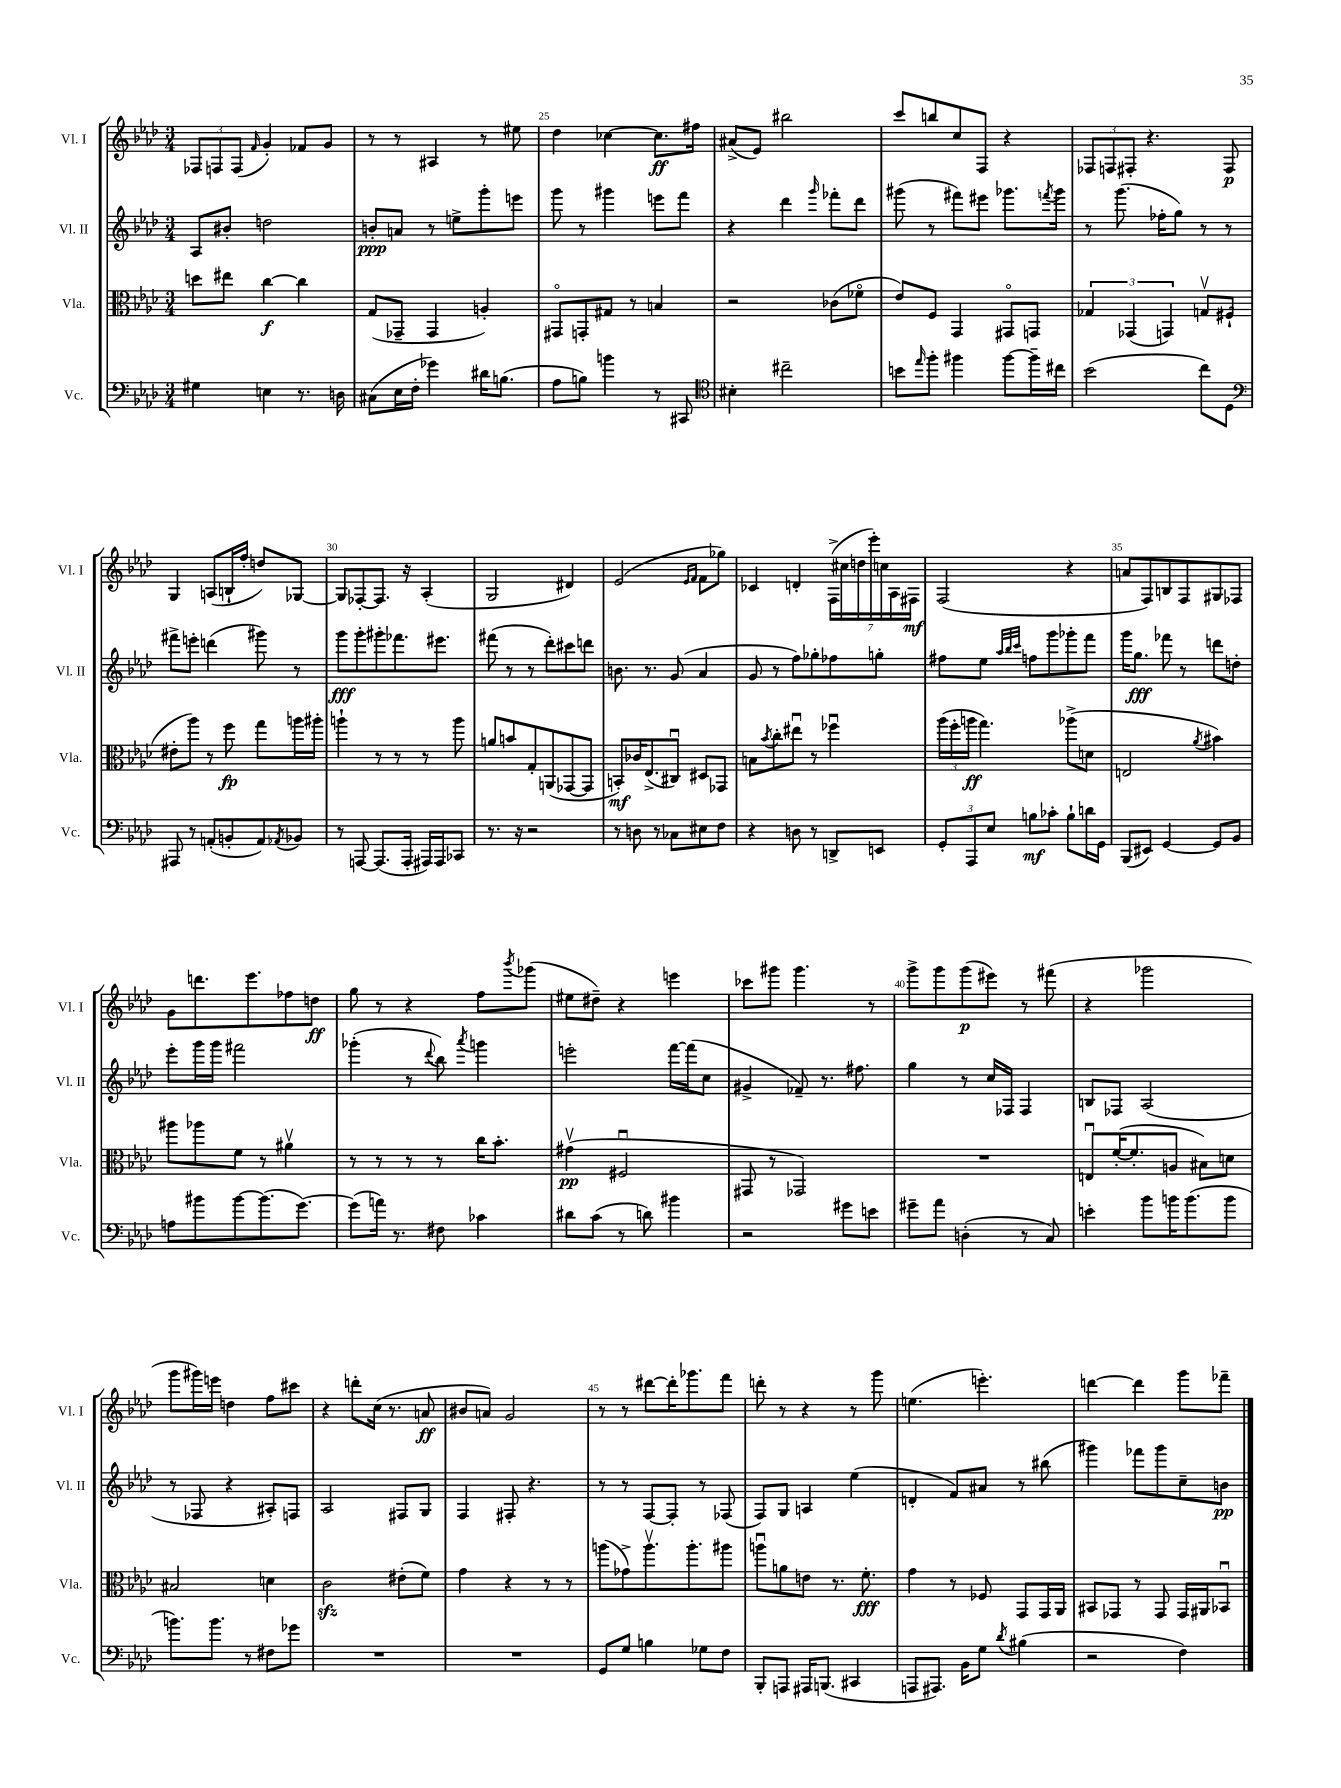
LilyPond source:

<<
\new StaffGroup <<
\new Staff = "s0" \with { instrumentName = "Vl. I" shortInstrumentName = "Vl. I" } {
    \clef treble \key aes \major \numericTimeSignature \time 3/4
    \tuplet 3/2 { fes8 f8 f8( } \grace { f'16 } g'4-.) fes'8 g'8 |
    r8 r8 ais4 r8 eis''8 |
    des''4 ces''4~ ces''8.\ff fis''16 |
    ais'8->( ees'8) bis''2 |
    c'''8 b''8 c''8 f8 r4 |
    \tuplet 3/2 { fes8 f8 fis8-. } r4. fis8\p |
    g4 a8( b16-! f''16-. d''8) ges8~ |
    ges8 fes8~-. fes8. r16 aes4-.( |
    g2 dis'4) |
    ees'2( \grace { ees'16 f'16 } f'8 ges''8) |
    ces'4 d'4-. \tuplet 7/4 { f16->( cis''16 d''16 ees'''16-.) c''16 aes16 fis16\mf } |
    f2( r4 |
    a'8 f8) b8 f8 gis8 fes8 |
    g'8 d'''8. ees'''8. fes''8 d''8\ff |
    g''8 r8 r4 f''8 \acciaccatura { bes'''8 } ges'''8( |
    eis''8 dis''8--) r4 e'''4 |
    ces'''8 gis'''8 gis'''4. r8 |
    g'''8-> g'''8 g'''8\p( eis'''8) r8 fis'''8( |
    r4 ges'''2 |
    g'''8 gis'''16) e'''16 d''4 f''8 cis'''8 |
    r4 d'''8-. c''16( r8. a'8\ff |
    bis'8 a'8) g'2 |
    r8 r8 dis'''8~ dis'''16-. ges'''8. f'''8 |
    d'''8-. r8 r4 r8 g'''8 |
    e''4.( e'''4.-.) |
    d'''4~ d'''4 g'''8 fes'''8-- \bar "|." |
}
\new Staff = "s1" \with { instrumentName = "Vl. II" shortInstrumentName = "Vl. II" } {
    \clef treble \key aes \major \numericTimeSignature \time 3/4
    aes8 bis'8-. d''2 |
    b'8-.\ppp a'8 r8 e''8-> g'''8-. e'''8 |
    g'''8 r8 gis'''4 e'''8 f'''8 |
    r4 des'''4 \grace { g'''16 } fes'''8-. des'''8 |
    gis'''8( r8 fis'''8) eis'''8 ges'''8. \acciaccatura { f'''8 } ges'''16 |
    r8 g'''8.( fes''16-. g''8) r8 r8 |
    fis'''8-> e'''8-. d'''4( gis'''8) r8 |
    g'''8\fff g'''8-. gis'''8-. fes'''8. eis'''8. |
    fis'''8( r8 r8 des'''8-.) cis'''8 d'''8 |
    b'8. r8. g'8( aes'4 |
    g'8 r8 f''8) ges''8-. fes''8 g''8-. |
    fis''8 ees''8 \grace { aes''32 bes''32 c'''32 } f''8 g'''8 ges'''8-. f'''8 |
    g'''16 g''8.\fff fes'''8 r8 d'''8 d''8-. |
    ees'''8-. g'''16 g'''16 fis'''2 |
    ges'''4-.( r8 \appoggiatura { des'''8 } bes''8) \acciaccatura { aes'''8 } g'''4 |
    e'''2-. f'''16~ f'''16( c''8 |
    gis'4-> fes'8--) r8. fis''8. |
    g''4 r8 c''16 fes16 fes4 |
    b8 fes8 aes2( |
    r8 fes8 r4 ais8-.) f8 |
    aes2 fis8 g8 |
    f4 fis8-. r4. |
    r8 r8 f8~ f8-. r8 fes8( |
    f8) g8 a4 ees''4( |
    d'4-. f'8) ais'8 r8 bis''8( |
    gis'''4) fes'''8 gis'''8 c''8-- b'8\pp \bar "|." |
}
\new Staff = "s2" \with { instrumentName = "Vla." shortInstrumentName = "Vla." } {
    \clef alto \key aes \major \numericTimeSignature \time 3/4
    d''8 eis''8 c''4~\f c''4 |
    g8( ges,8-- ges,4 a4-.) |
    gis,8\flageolet g,8-. gis8 r8 b4 |
    r2 ces'8( fes'8\flageolet |
    ees'8) f8 g,4 gis,8\flageolet g,8 |
    \tuplet 3/2 { ges4 ges,4( g,4) } g8\upbow fis8-!( |
    eis'8-. aes''8) r8 f''8\fp g''8 a''16 ais''16-. |
    a''4-! r8 r8 r8 a''8 |
    a'8 b'8 g8-. a,8( ges,8~ ges,8 |
    b,8-.\mf) ces'16 ees8.->( cis8\downbow) dis8 ges,8 |
    b8 \acciaccatura { bes'8 } c''8-. eis''8\downbow r8 fes''4\downbow |
    \tuplet 3/2 { aes''16( f''16-. a''16\ff } g''4.) aes''8->( d'8 |
    e2 \acciaccatura { aes'8 } bis'4) |
    ais''8 aes''8 f'8 r8 ais'4\upbow |
    r8 r8 r8 r8 c''16 bes'8.-. |
    gis'4\upbow\pp( fis2\downbow |
    gis,8 r8 ges,2) |
    R2. |
    e8\downbow f'16~-.( f'8.-. a8 bis8) d'8 |
    bis2 d'4 |
    c'2\sfz eis'8-.( f'8) |
    g'4 r4 r8 r8 |
    a''8( ges'8->) a''8.\upbow a''8.-. ais''8 |
    a''8\downbow a'8 e'8 r8. f'8.-.\fff |
    g'4 r8 fes8 g,8 g,16 aes,16 |
    bis,8 ges,8 r8 ges,8 ges,16 ais,16 bes,8\downbow \bar "|." |
}
\new Staff = "s3" \with { instrumentName = "Vc." shortInstrumentName = "Vc." } {
    \clef bass \key aes \major \numericTimeSignature \time 3/4
    gis4 e4 r8. d16 |
    cis8( ees16 f16-. ges'4) dis'16 b8.( |
    aes8 b8) b'4 r8 cis,8 |
    \clef tenor bis4-. cis''2-- |
    b'8 \grace { ees''16 } f''8-. fis''4 fis''8~ fis''16-- cis''16 |
    bes'2( c''8) des8 |
    \clef bass ais,,8 r8 a,8-.( b,8-. a,8) \acciaccatura { aes,8 } bes,8 |
    r8 a,,8~ a,,8.( a,,16-. ais,,16) ais,,16 ces,8 |
    r8. r16 r2 |
    r8 d8 r8 ces8 eis8 f8 |
    r4 d8 r8 d,8-> e,8 |
    \tuplet 3/2 { g,8-. aes,,8 ees8 } b8\mf ces'8-. b8-! d'16 g,16 |
    bes,,8( eis,8) g,4~ g,8 bes,8 |
    a8 bis'8 bis'8~ bis'8.( g'8.~) |
    g'8( a'16) r8. fis8 ces'4 |
    dis'8 c'8( r8 d'8) bis'4 |
    r2 gis'8 e'8 |
    gis'8-- aes'8 d4-.( r8 c8) |
    e'4-. bes'8 b'16 b'8.( b'8 |
    b'8.) b'8. r8 fis8 ges'8 |
    R2. |
    R2. |
    g,8 g8 b4 ges8 f8 |
    bes,,8-. a,,8 ais,,16 b,,8.( cis,4 |
    a,,8 ais,,8.) bes,16 g8 \acciaccatura { des'8 } bis4( |
    r2 f4) \bar "|." |
}
>>
>>
\layout { \context { \Score currentBarNumber = #23 \override BarNumber.break-visibility = ##(#f #t #t) barNumberVisibility = #(every-nth-bar-number-visible 5) } }
